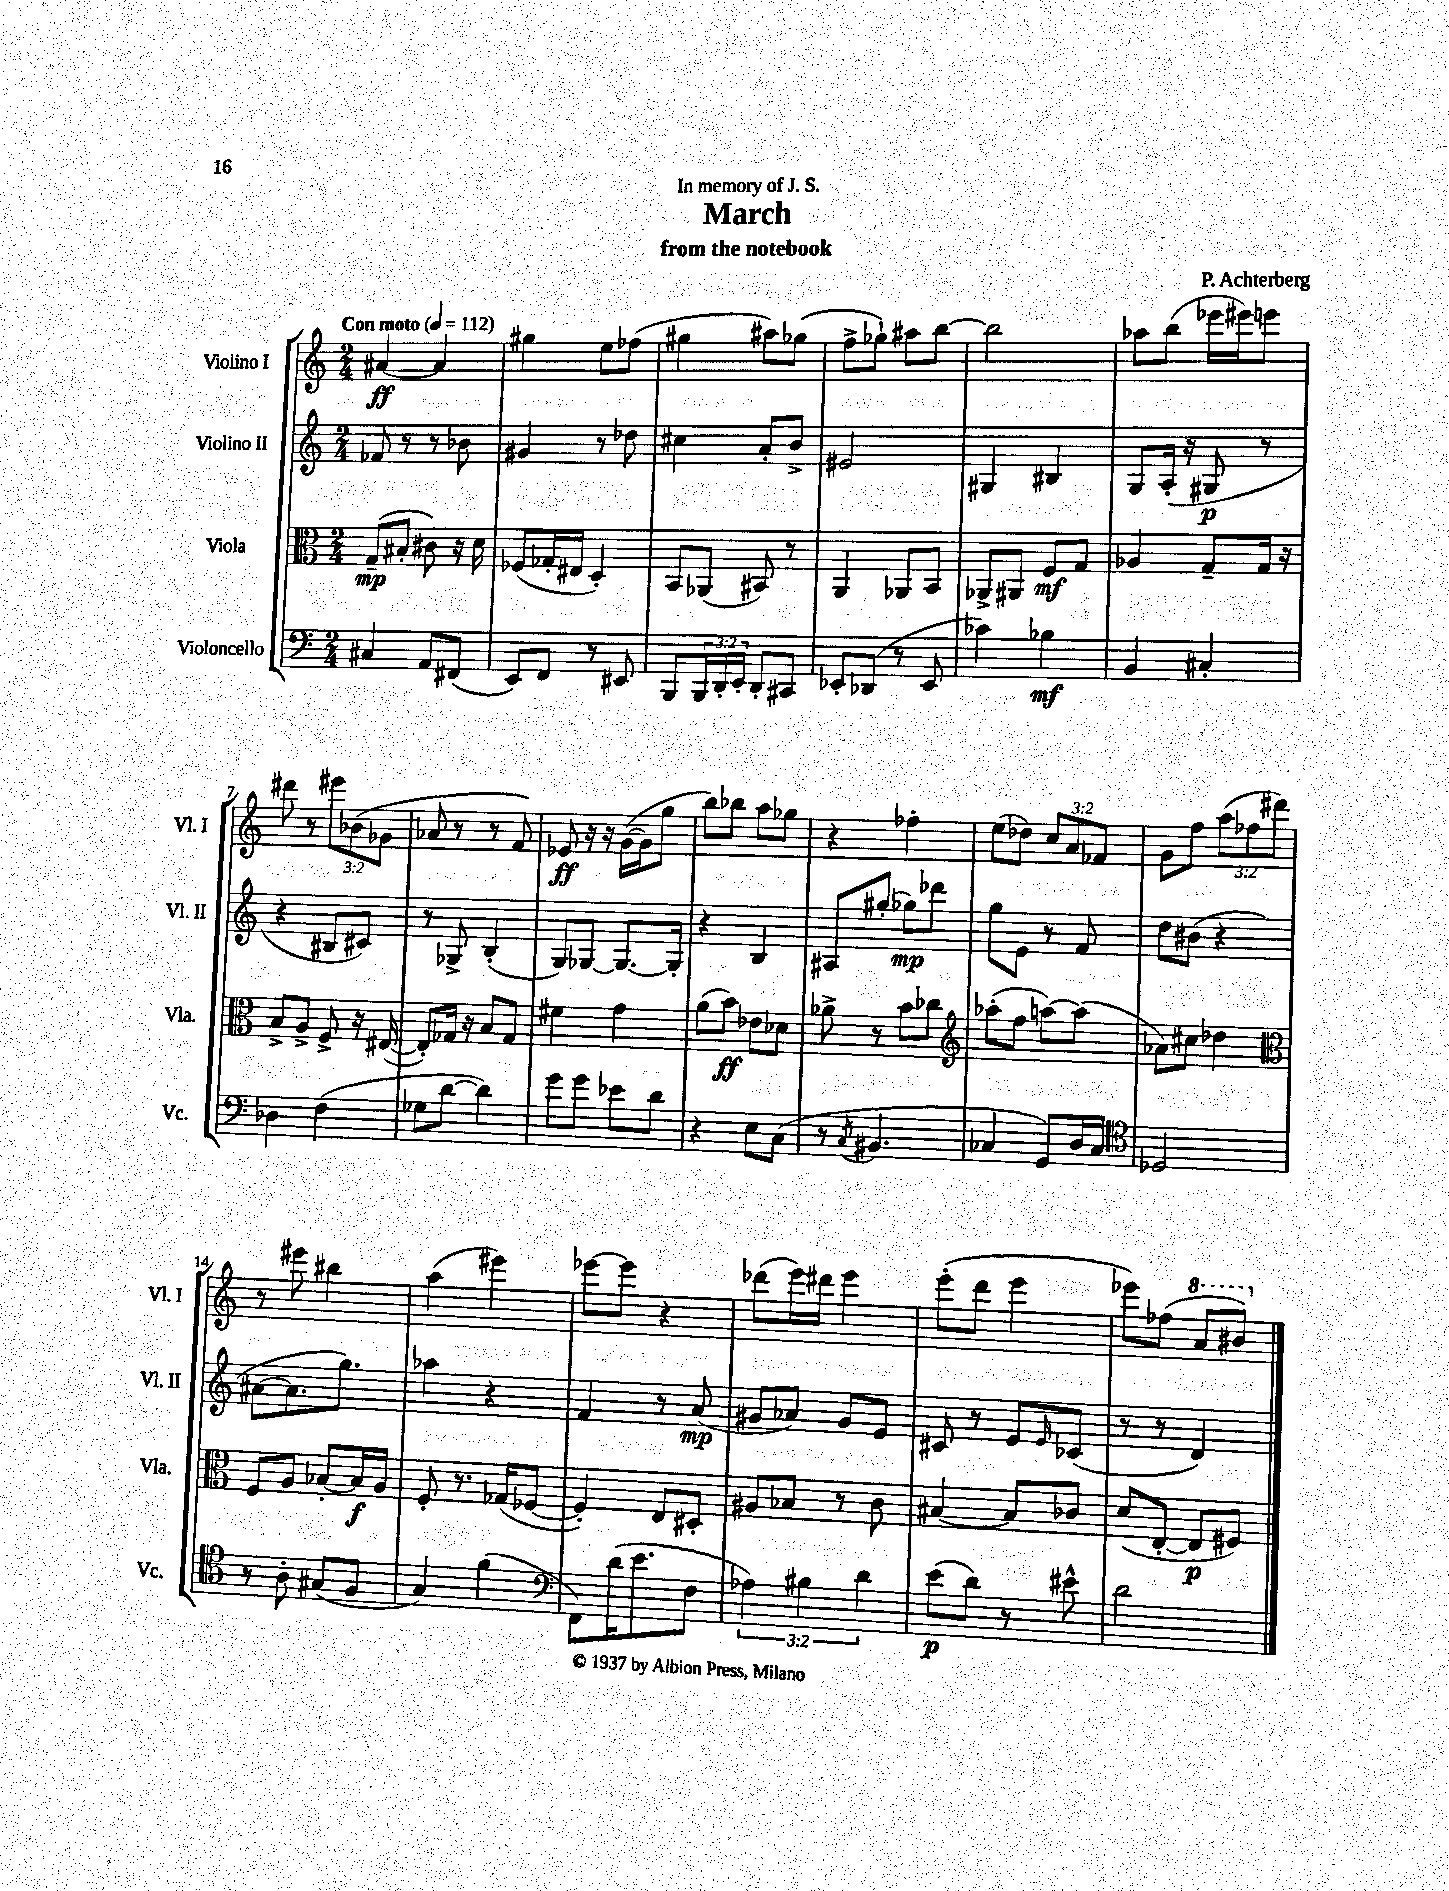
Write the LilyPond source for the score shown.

\header { title = "March" composer = "P. Achterberg" subtitle = "from the notebook" dedication = "In memory of J. S." }
<<
\new StaffGroup <<
\new Staff = "s0" \with { instrumentName = "Violino I" shortInstrumentName = "Vl. I" } {
    \clef treble \key c \major \numericTimeSignature \time 2/4 \override Staff.TupletNumber.text = #tuplet-number::calc-fraction-text \tempo "Con moto" 4 = 112
    ais'4~\ff ais'4 |
    gis''4 e''8 fes''8( |
    gis''4 ais''8) ges''8( |
    f''8-> ges''8-!) ais''8 b''8~ |
    b''2 |
    aes''8 b''8( ees'''16 eis'''16) e'''8 |
    dis'''8 r8 \tuplet 3/2 { eis'''8 bes'8( ges'8 } |
    aes'8 r8 r8 f'8) |
    ees'8\ff r16 r16 g'16~( g'16 g''8 |
    b''8) bes''8 a''8 ges''8 |
    r4 fes''4-. |
    e''8( des''8) \tuplet 3/2 { c''8 a'8 fes'8 } |
    g'8 f''8 \tuplet 3/2 { a''8( fes''8 dis'''8) } |
    r8 eis'''8 bis''4 |
    a''4( eis'''4) |
    ees'''8~ ees'''8 r4 |
    des'''8( e'''16) dis'''16 e'''4 |
    e'''8-.( d'''8 e'''4 |
    ees'''8) fes''8( \ottava #1 a''8 bis''8) \ottava #0 \bar "|." |
}
\new Staff = "s1" \with { instrumentName = "Violino II" shortInstrumentName = "Vl. II" } {
    \clef treble \key c \major \numericTimeSignature \time 2/4
    fes'8 r8 r8 bes'8 |
    gis'4 r8 des''8 |
    cis''4 a'8-. b'8-> |
    eis'2 |
    gis4 bis4 |
    g8 a16-.( r16 gis8\p r8 |
    r4 bis8 cis'8) |
    r8 ges8-> b4-.( |
    g8) ges8~ ges8.~ ges16-. |
    r4 b4 |
    ais8 gis''8-.( ges''8\mp) des'''8 |
    g''8 e'8 r8 f'8 |
    d''8 bis'8( r4 |
    ais'8~ ais'8. g''8.) |
    aes''4 r4 |
    f'4 r8 a'8\mp( |
    gis'8 aes'8) gis'8 e'8 |
    cis'8 r8 e'8 \grace { e'16 } ces'8( |
    r8 r8 d'4) \bar "|." |
}
\new Staff = "s2" \with { instrumentName = "Viola" shortInstrumentName = "Vla." } {
    \clef alto \key c \major \numericTimeSignature \time 2/4
    g8--\mp( bis8-. cis'8) r16 d'16 |
    fes8( ges16-. eis16 d4-.) |
    b,8 aes,8( bis,8) r8 |
    a,4 aes,8 b,8 |
    aes,8-> ais,8 f8\mf g8 |
    aes4 g8-- g16 r16 |
    b8-> a8-> f8-> r16 eis16~( |
    eis8-.) ges16 r16 b8 ges8 |
    fis'4 g'4 |
    a'8( b'8\ff) ees'8 des'8 |
    aes'8-> r8 b'8 ces''8 |
    \clef treble aes''8-.( f''8 a''8~) a''8( |
    aes'8) cis''8 des''4 |
    \clef alto f8 a8 bes8~-. bes16\f a16 |
    f8-. r8. ges16( fes8~ |
    fes4-.) e8 dis8-. |
    ais8 bes8 r8 c'8 |
    bis4~ bis8 ces'8 |
    d'8( e8~-. e8\p fis8) \bar "|." |
}
\new Staff = "s3" \with { instrumentName = "Violoncello" shortInstrumentName = "Vc." } {
    \clef bass \key c \major \numericTimeSignature \time 2/4 \override Staff.TupletNumber.text = #tuplet-number::calc-fraction-text
    cis4 a,8 fis,8( |
    e,8) f,8 r8 eis,8 |
    b,,8 \tuplet 3/2 { b,,16 d,16-. e,16-. } d,8-. cis,8 |
    ees,8-. des,8( r8 ees,8 |
    ces'4) bes4\mf |
    b,4 cis4-. |
    des4 f4( |
    ges8 d'8~ d'4) |
    g'8 g'8 ees'8 d'8 |
    r4 e8 c8( |
    r8 \acciaccatura { c8 } bis,4. |
    ces4 g,8) d16 ces16 |
    \clef tenor des2 |
    r8 a8-. gis8( f8 |
    g4) f'4( |
    \clef bass f,8) d'16( e'8. f8 |
    \tuplet 3/2 { aes4) bis4 d'4 } |
    e'8\p( d'8) r8 eis'8-^ |
    d'2 \bar "|." |
}
>>
>>
